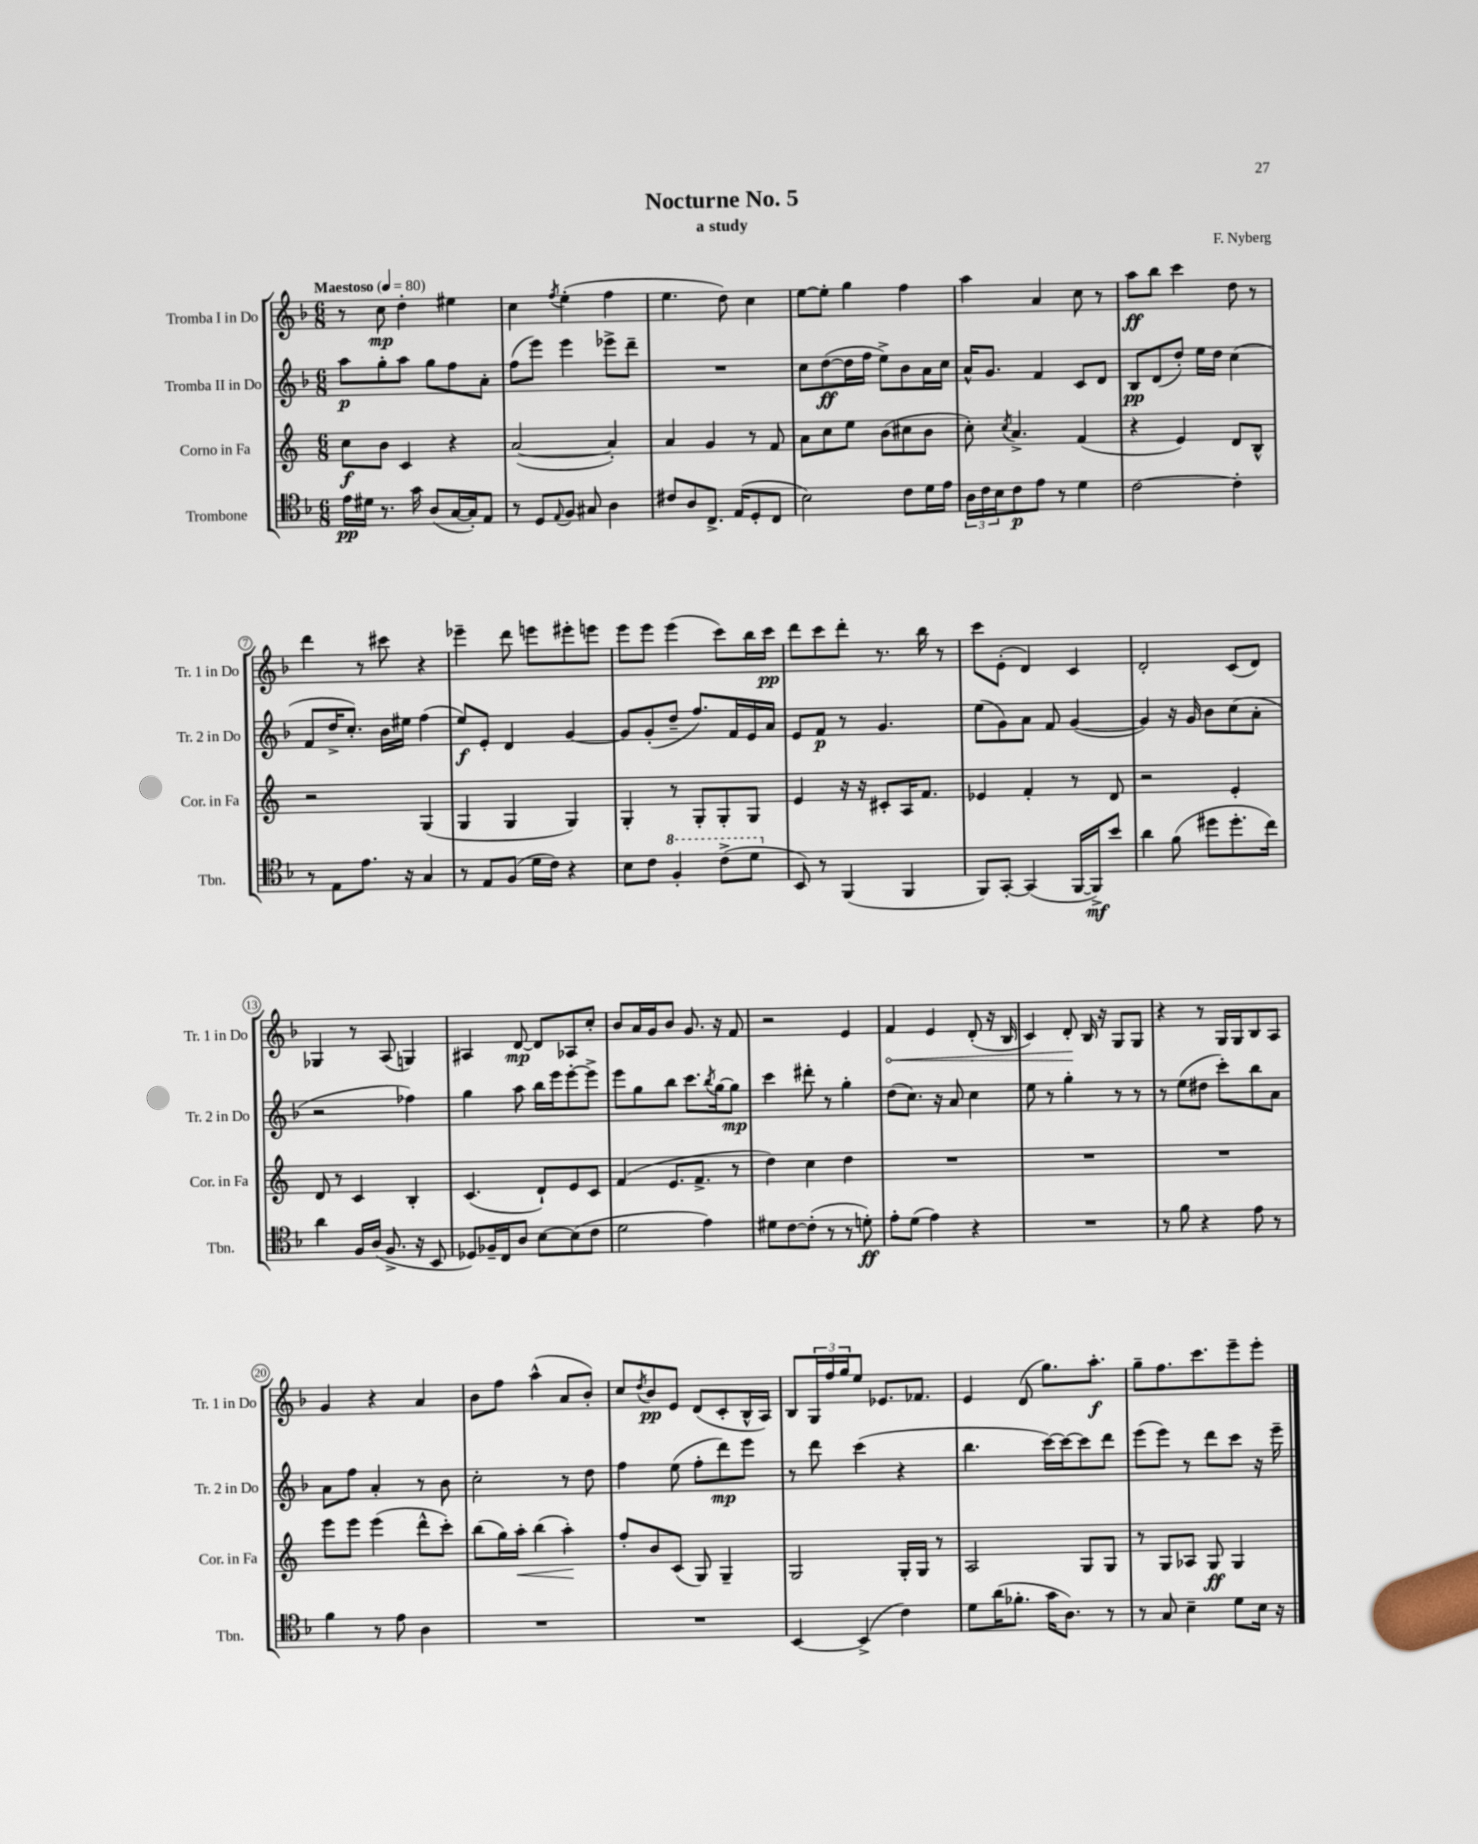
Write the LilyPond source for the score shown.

\header { title = "Nocturne No. 5" composer = "F. Nyberg" subtitle = "a study" }
<<
\new StaffGroup <<
\new Staff = "s0" \with { instrumentName = "Tromba I in Do" shortInstrumentName = "Tr. 1 in Do" } {
    \clef treble \key f \major \numericTimeSignature \time 6/8 \tempo "Maestoso" 4 = 80
    r8 c''8\mp d''4-. eis''4 |
    c''4 \acciaccatura { f''8 } e''4-.( f''4 |
    e''4. d''8) c''4 |
    e''8~ e''8-. g''4 f''4 |
    a''4 a'4 c''8 r8 |
    a''8\ff bes''8 c'''4 d''8 r8 |
    d'''4 r8 cis'''8 r4 |
    ees'''4-- d'''8 e'''8 eis'''8-. e'''8 |
    e'''8 e'''8 e'''4( c'''8) bes''16 c'''16\pp |
    d'''8 c'''8 d'''8-. r8. bes''16 r8 |
    c'''8 e'8-.( d'4) c'4 |
    d'2-. c'8( d'8) |
    ges4 r8 a8( g4) |
    ais4 d'8~\mp d'8 aes8 c''8-. |
    bes'8 a'16 g'16 bes'8 g'8. r16 f'8 |
    r2 e'4 |
    \once \override Hairpin.circled-tip = ##t f'4\< e'4 d'8-.( r16 bes16 |
    c'4) d'8-.\! bes16 r16 g8 g8 |
    r4 r8 g16 g16 bes8 a8 |
    g'4 r4 a'4 |
    bes'8 f''8 a''4-^( a'8 bes'8-.) |
    c''8 \acciaccatura { d''8 } bes'8\pp e'8 d'8( c'8-. bes16-^ a16) |
    bes8 \tuplet 3/2 { g16 f''16 g''16 } e''8 ees'8. fes'8. |
    e'4 d'8( g''8.) a''8.-.\f |
    g''8-- f''8. c'''8. e'''8-- e'''8-. \bar "|." |
}
\new Staff = "s1" \with { instrumentName = "Tromba II in Do" shortInstrumentName = "Tr. 2 in Do" } {
    \clef treble \key f \major \numericTimeSignature \time 6/8
    a''8\p g''8-. a''8 g''8 f''8 a'8-. |
    f''8( e'''8) e'''4 ees'''8-> d'''8-- |
    R2. |
    c''8 d''8~\ff( d''16 f''16 e''8->) bes'8 a'16 c''16 |
    a'16-^ g'8. f'4 c'8 d'8 |
    bes8\pp d'8( d''8-.) e''16 d''16 c''4( |
    f'8 d''16-> c''8.-.) bes'16 eis''16 f''4( |
    e''8\f) e'8-. d'4 g'4~ |
    g'8 g'8-.( d''8-- f''8.) f'16 e'16 a'16 |
    e'8 f'8\p r8 g'4. |
    e''8( g'8) a'8 f'8 g'4~( |
    g'4) r16 g'16 bes'8 c''8( a'8-. |
    r2 fes''4) |
    g''4 a''8 bes''16 e'''16 e'''8~-. e'''8-> |
    e'''8 g''8 bes''8 c'''8. \acciaccatura { bes''8 } g''16~ g''8\mp |
    c'''4 dis'''8-. r8 g''4-. |
    d''8( c''8.) r16 a'8 c''4 |
    e''8 r8 g''4-. r8 r8 |
    r8 e''8( dis''8 c'''8-.) bes''8 a'8 |
    a'8 f''8 a'4-. r8 bes'8 |
    c''2-. r8 d''8 |
    f''4 e''8( f''8-. d'''8\mp) e'''8 |
    r8 d'''8 c'''4( r4 |
    bes''4. c'''16~) c'''16~ c'''8 d'''8 |
    e'''8( e'''8) r8 d'''8 c'''8 r16 e'''16-- \bar "|." |
}
\new Staff = "s2" \with { instrumentName = "Corno in Fa" shortInstrumentName = "Cor. in Fa" } {
    \clef treble \key c \major \numericTimeSignature \time 6/8
    c''8\f b'8 c'4 r4 |
    a'2~( a'4-.) |
    a'4 g'4 r8 f'8 |
    a'8 c''8 e''8 b'8( cis''8 b'8 |
    c''8-.) \acciaccatura { c''8 } a'4.-> f'4( |
    r4 e'4) d'8 b8-^ |
    r2 g4( |
    g4 g4 g4) |
    g4-. r8 g8-. g8-. g8 |
    e'4 r16 r16 cis'8-. a16 f'8. |
    ees'4 f'4-. r8 d'8 |
    r2 e'4-. |
    d'8 r8 c'4 b4-. |
    c'4.( d'8-!) e'8 c'8 |
    f'4( e'8. f'8.-> r8 |
    d''4) c''4 d''4 |
    R2. |
    R2. |
    R2. |
    e'''8 e'''8 e'''4( d'''8-^ c'''8-.) |
    b''8( g''16) a''16-.\< b''4( a''4-.\!) |
    f''8-. b'8 c'8( g8) g4-- |
    g2 g16-. g16 r8 |
    a2 g8 g8 |
    r8 g8 aes8 g8\ff g4 \bar "|." |
}
\new Staff = "s3" \with { instrumentName = "Trombone" shortInstrumentName = "Tbn." } {
    \clef tenor \key f \major \numericTimeSignature \time 6/8
    e'16\pp dis'16 r8. g'16 a8( g16~ g16-.) e8 |
    r8 d8 \appoggiatura { e8 } f8 gis8 a4 |
    cis'8 a8 c8.-> e16( d8-. c8 |
    bes2) c'8 d'16 e'16 |
    \tuplet 3/2 { a16 c'16 bes16 } c'8\p e'8 r8 d'4 |
    c'2~ c'4-. |
    r8 e8 e'8. r16 g4 |
    r8 e8 f8( d'16 c'16) r4 |
    bes8 c'8 \ottava #1 f'4-. c''8->( d''8 \ottava #0 |
    bes,8) r8 f,4( f,4 |
    f,8) g,8~-. g,4( f,16~ f,16->\mf) bes'8 |
    a'4 f'8( dis''8 dis''8.-. c''16) |
    a'4 f16 a16( f8.-> r16 bes,8 |
    des8) fes16-- c16 a8 bes8~ bes8( c'8 |
    d'2 e'4) |
    dis'8 c'8~ c'8-.( r8 r8 d'8-.\ff) |
    e'8-. d'8( e'4) r4 |
    R2. |
    r8 f'8 r4 e'8 r8 |
    f'4 r8 e'8 a4 |
    R2. |
    R2. |
    bes,4~ bes,4->( c'4) |
    d'8 a'16( fes'8.-. g'16 a8.) r8 |
    r8 g8 bes4-- d'8 bes16 r16 \bar "|." |
}
>>
>>
\layout { \context { \Score \override BarNumber.stencil = #(make-stencil-circler 0.1 0.3 ly:text-interface::print) } }
